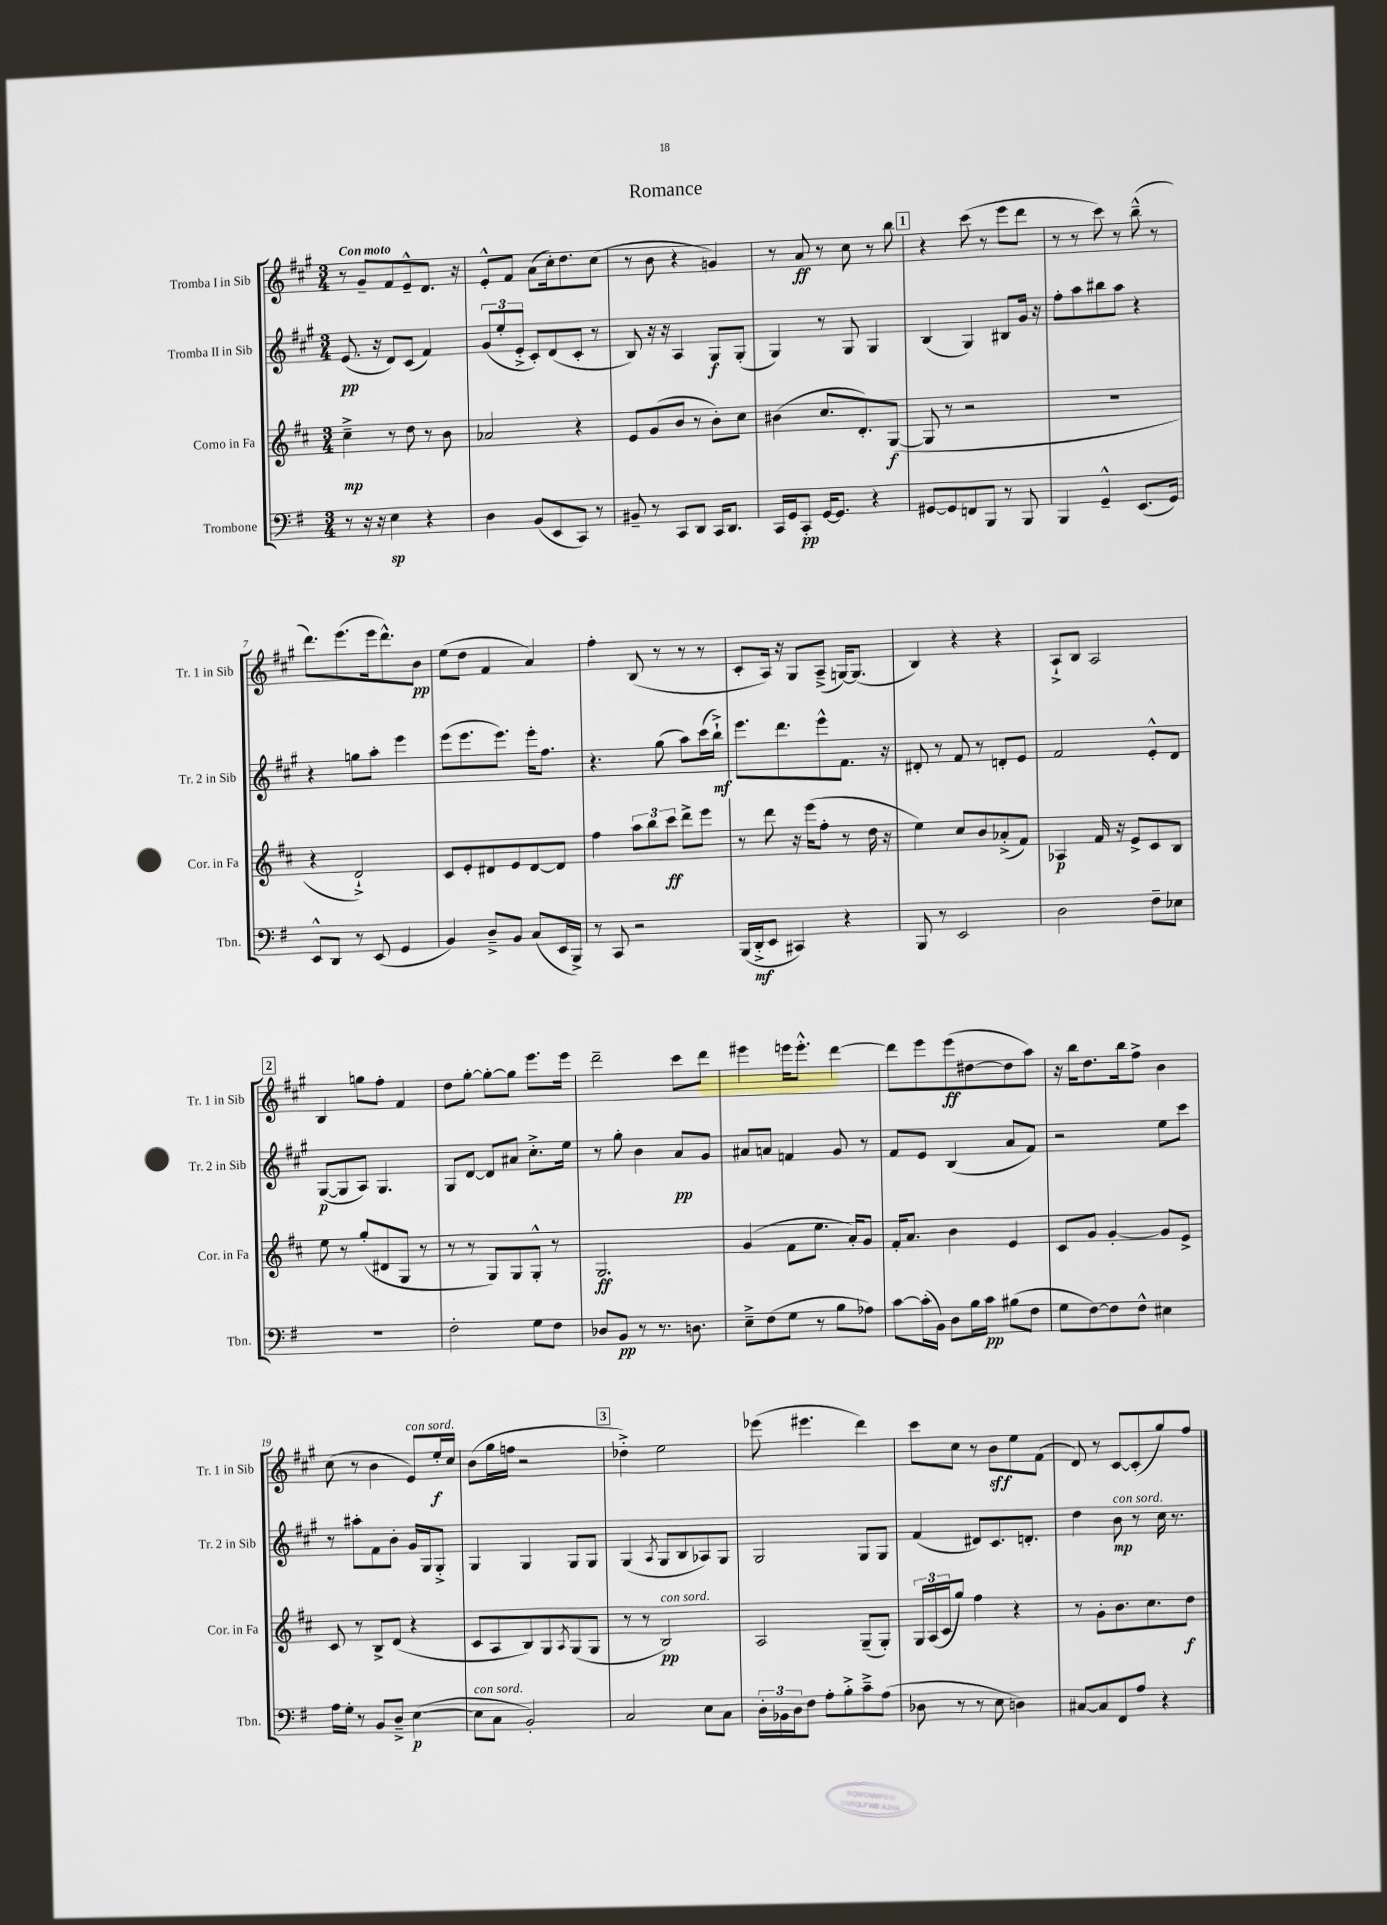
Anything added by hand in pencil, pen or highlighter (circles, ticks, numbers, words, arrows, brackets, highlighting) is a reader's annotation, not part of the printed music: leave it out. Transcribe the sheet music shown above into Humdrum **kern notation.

**kern	**dynam	**kern	**dynam	**kern	**dynam	**kern	**dynam
*part4	*part4	*part3	*part3	*part2	*part2	*part1	*part1
*staff4	*staff4	*staff3	*staff3	*staff2	*staff2	*staff1	*staff1
*I"Trombone	*	*I"Corno in Fa	*	*I"Tromba II in Sib	*	*I"Tromba I in Sib	*
*I'Tbn.	*	*I'Cor. in Fa	*	*I'Tr. 2 in Sib	*	*I'Tr. 1 in Sib	*
*clefF4	*	*clefG2	*	*clefG2	*	*clefG2	*
*k[f#]	*	*k[f#c#]	*	*k[f#c#g#]	*	*k[f#c#g#]	*
*M3/4	*	*M3/4	*	*M3/4	*	*M3/4	*
=1	=1	=1	=1	=1	=1	=1	=1
!	!	!	!	!	!	!LO:TX:a:B:t=Con moto	!
8r	.	4cc#~^\	mp	(8.e/	pp	8r	.
16r	.	.	.	.	.	8g#~/L	.
16r	.	.	.	16r	.	.	.
4E\	sp	8r	.	8d/L)	.	8f#/	.
.	.	8dd\	.	(8c#/J	.	8e~^^/	.
4r	.	8r	.	4f#/)	.	8.d/J	.
.	.	8b\	.	.	.	.	.
.	.	.	.	.	.	16r	.
=2	=2	=2	=2	=2	=2	=2	=2
4D\	.	2a-X/	.	(12g#/L	.	8e'^^/L	.
.	.	.	.	12ee'/	.	.	.
.	.	.	.	.	.	8f#/J	.
.	.	.	.	12e'^/J	.	.	.
(8BB/L	.	.	.	8c#'/L)	.	(8a\L	.
8EE/	.	.	.	(8d/	.	16cc#'\k)	.
.	.	.	.	.	.	8.dd\	.
8CC/J)	.	4r	.	8c#'/J	.	.	.
8r	.	.	.	8r	.	(8cc#\J	.
=3	=3	=3	=3	=3	=3	=3	=3
8BB#X~/	.	8e/L	.	8B/)	.	8r	.
8r	.	(8g/	.	16r	.	8b\	.
.	.	.	.	16r	.	.	.
8CC/L	.	8b/J	.	4A/	.	4r	.
8DD/J	.	8r	.	.	.	.	.
16CC/KL	.	8b'\L)	.	8G#/L	f	4gn/)	.
8.DD/J	.	.	.	.	.	.	.
.	.	8cc#\J	.	(8G#'/J	.	.	.
=4	=4	=4	=4	=4	=4	=4	=4
16CC/LL	.	(4b#X\	.	4G#/)	.	8r	.
16GG/J	.	.	.	.	.	.	.
8CC'/J	pp	.	.	.	.	8a/	ff
[16GG/KL	.	8.cc#/L	.	8r	.	8r	.
8.GG/J]	.	.	.	.	.	.	.
.	.	.	.	8G#/	.	8cc#\	.
.	.	8.d'/)	.	.	.	.	.
4r	.	.	.	4G#/	.	8r	.
.	.	([8G/J	f	.	.	8bb\	.
!!LO:REH:place=s1:t=1
=5	=5	=5	=5	=5	=5	=5	=5
[8GG#X/L	.	8G/]	.	(4B/	.	4r	.
8GG#/]	.	8r	.	.	.	.	.
8FFn/	.	2r	.	4G#/)	.	(8ccc#\	.
8BBB/J	.	.	.	.	.	8r	.
8r	.	.	.	8B#X/L	.	8eee\L	.
8BBB/	.	.	.	16g#/Jk	.	8ddd\J	.
.	.	.	.	16r	.	.	.
=6	=6	=6	=6	=6	=6	=6	=6
4BBB/	.	2.r	.	8ff#'\L	.	8r	.
.	.	.	.	8aa\	.	8r	.
4GG~^^/	.	.	.	8bb#X\	.	8ccc#\)	.
.	.	.	.	8aa\J	.	8r	.
(8.EE/L	.	.	.	4r	.	(8bb~^^\	.
.	.	.	.	.	.	8r	.
16GG/Jk)	.	.	.	.	.	.	.
!!LO:LB:g=z
=7	=7	=7	=7	=7	=7	=7	=7
8EE^^/L	.	4r	.	4r	.	8.ddd\L)	.
8DD/J	.	.	.	.	.	.	.
.	.	.	.	.	.	(8.eee\	.
8r	.	2d`^/)	.	8ggn\L	.	.	.
(8EE/	.	.	.	8aa'\J	.	16eee\k	.
.	.	.	.	.	.	8.ddd^^\)	.
4GG/	.	.	.	4eee\	.	.	.
.	.	.	.	.	.	8b\J	pp
=8	=8	=8	=8	=8	=8	=8	=8
4BB/)	.	8c#/L	.	(8eee\L	.	(8ee\L	.
.	.	8e'/	.	8.eee\	.	8dd\J	.
8D~^/L	.	8d#X/	.	.	.	4f#/	.
.	.	.	.	8.eee\J)	.	.	.
8BB/J	.	8e/	.	.	.	.	.
(8C/L	.	[8d#/	.	16eee'\KL	.	4a/)	.
.	.	.	.	8.ff#\J	.	.	.
16EE/L	.	8d#/J]	.	.	.	.	.
16BBB^/JJ)	.	.	.	.	.	.	.
=9	=9	=9	=9	=9	=9	=9	=9
8r	.	4ff#\	.	4.r	.	4ff#'\	.
8CC/	.	.	.	.	.	.	.
2r	.	12aa\L	.	.	.	(8B/	.
.	.	12bb\	.	.	.	.	.
.	.	.	.	(8gg#\	.	8r	.
.	.	12ccc#\J	ff	.	.	.	.
.	.	8ddd^\L	.	8aa\L)	.	8r	.
.	.	8eee\J	.	(16ccc#\L	.	8r	.
.	.	.	.	16bb`^\JJ)	mf	.	.
=10	=10	=10	=10	=10	=10	=10	=10
(16BBB/LL	.	8r	.	8.eee\L	.	8c#'/L	.
16DD'^/J	mf	.	.	.	.	.	.
8EE/J	.	8ddd\	.	.	.	16A/Jk)	.
.	.	.	.	8.ddd\	.	16r	.
4CC#X/)	.	16r	.	.	.	8G#/L	.
.	.	(16eee\KL	.	.	.	.	.
.	.	8ff#'\J	.	8eee^^\	.	(8A~^/J	.
4r	.	8r	.	8.f#\J	.	[16Gn/KL)	.
.	.	.	.	.	.	(8.G/J]	.
.	.	16dd\	.	.	.	.	.
.	.	16r	.	16r	.	.	.
=11	=11	=11	=11	=11	=11	=11	=11
8BBB/	.	4ee\)	.	8d#X'/	.	4B/)	.
8r	.	.	.	8r	.	.	.
2EE/	.	8cc#/L	.	8f#/	.	4r	.
.	.	8b/	.	8r	.	.	.
.	.	(8a-X'^/	.	8dn'/L	.	4r	.
.	.	8f#/J)	.	8e/J	.	.	.
=12	=12	=12	=12	=12	=12	=12	=12
2D\	.	4A-X/	p	2f#/	.	8A`^/L	.
.	.	.	.	.	.	8B/J	.
.	.	16f#/	.	.	.	2A/	.
.	.	16r	.	.	.	.	.
.	.	8e^/L	.	.	.	.	.
8F#~\L	.	8c#/	.	8e'^^/L	.	.	.
8E-X\J	.	8B/J	.	8d/J	.	.	.
!!LO:LB:g=z
!!LO:REH:place=s1:t=2
=13	=13	=13	=13	=13	=13	=13	=13
2.r	.	8ee\	.	([8G#/L	p	4B/	.
.	.	8r	.	8G#/]	.	.	.
.	.	(8gg'/L	.	8A/J)	.	8ggn\L	.
.	.	8d#X/	.	4.G#/	.	8ff#'\J	.
.	.	8G/J	.	.	.	4f#/	.
.	.	8r	.	.	.	.	.
=14	=14	=14	=14	=14	=14	=14	=14
2F#'\	.	8r	.	8G#/L	.	8dd\L	.
.	.	8r	.	[8d/J	.	[8gg#'\J	.
.	.	8G/L)	.	8d/L]	.	8gg#'\L_	.
.	.	8G/	.	8a#X/J	.	8gg#\J]	.
8G\L	.	8G'^^/J	.	8.cc#'^\L	.	8.eee\L	.
8F#\J	.	8r	.	.	.	.	.
.	.	.	.	16ee\Jk	.	16eee\Jk	.
=15	=15	=15	=15	=15	=15	=15	=15
8D-X/L	.	2.G/	ff	8r	.	2ddd~\	.
8BB/J	pp	.	.	8gg#'\	.	.	.
8r	.	.	.	4b\	.	.	.
8.r	.	.	.	.	.	.	.
.	.	.	.	8a/L	pp	8ccc#\L	.
8.Dn\	.	.	.	.	.	.	.
.	.	.	.	8g#/J	.	8ddd\J	.
=16	=16	=16	=16	=16	=16	=16	=16
8E~^\L	.	(4g/	.	8a#X/L	.	4eee#X\	.
(8F#\	.	.	.	8an/J	.	.	.
8G\J	.	8f#\L	.	4fn/	.	16eeen\KL	.
.	.	.	.	.	.	8.eee'^^\J	.
8r	.	8.ee\J	.	.	.	.	.
8B\L	.	.	.	8g#/	.	[4ddd\	.
.	.	16a'/KL)	.	.	.	.	.
8A-X\J)	.	8g/J	.	8r	.	.	.
=17	=17	=17	=17	=17	=17	=17	=17
[8c\L	.	16f#'/KL	.	8f#/L	.	8ddd\L]	.
.	.	8.a/J	.	.	.	.	.
(16c'\L]	.	.	.	8e/J	.	8eee\	.
16BB\JJ)	.	.	.	.	.	.	.
8D\L	.	4b\	.	(4B/	.	(8eee\	ff
16B\L	.	.	.	.	.	[8dd#X\	.
16c\JJ	pp	.	.	.	.	.	.
(8B#X\L	.	4e/	.	8a/L	.	8dd#\]	.
8F#\J	.	.	.	8f#/J)	.	8aa\J)	.
=18	=18	=18	=18	=18	=18	=18	=18
8G\L	.	8c#/L	.	2r	.	16r	.
.	.	.	.	.	.	16bb\KL	.
[8F#\)	.	8g/J	.	.	.	8.dd\	.
8F#\]	.	[4g'/	.	.	.	.	.
.	.	.	.	.	.	16bb\k	.
8F#^^\J	.	.	.	.	.	8ff#^\J	.
4E#X\	.	8g/L]	.	8ee\L	.	4b\	.
.	.	8e^/J	.	8ccc#\J	.	.	.
!!LO:LB:g=z
=19	=19	=19	=19	=19	=19	=19	=19
16A\LL	.	8c#/	.	8r	.	(8cc#\	.
16G'\JJ	.	.	.	.	.	.	.
8r	.	8r	.	8aa#X'\L	.	8r	.
8BB/L	.	8B^/L	.	8f#\	.	4b\	.
8D~^/J	.	(8d/J	.	8b'\J	.	.	.
!	!	!	!	!	!	!LO:TX:a:i:t=con sord.	!
([4E\	p	4r	.	16g#/LL	.	8e/L)	.
.	.	.	.	16G#/J	.	.	.
.	.	.	.	8G#'^/J	.	16ee'/L	f
.	.	.	.	.	.	16cc#/JJ	.
=20	=20	=20	=20	=20	=20	=20	=20
!LO:TX:a:i:t=con sord.	!	!	!	!	!	!	!
8E\L]	.	8c#/L	.	4G#/	.	(8b\L	.
8C\J	.	8A/	.	.	.	16gg#\L	.
.	.	.	.	.	.	16ffn\JJ	.
2BB'/)	.	8B/)	.	4G#/	.	2r	.
.	.	8G/	.	.	.	.	.
.	.	8qA/	.	.	.	.	.
.	.	(8G/	.	8G#/L	.	.	.
.	.	8G/J	.	8G#/J	.	.	.
!!LO:REH:place=s1:t=3
=21	=21	=21	=21	=21	=21	=21	=21
2C/	.	8r	.	(4G#/	.	4dd-X'^\)	.
.	.	8r	.	.	.	.	.
.	.	.	.	8qA/	.	.	.
!	!	!LO:TX:a:i:t=con sord.	!	!	!	!	!
.	.	2B/)	pp	8G#/L	.	2ee\	.
.	.	.	.	8B/	.	.	.
8E\L	.	.	.	8A-X/)	.	.	.
8C\J	.	.	.	8G#/J	.	.	.
=22	=22	=22	=22	=22	=22	=22	=22
24D'\LL	.	2A/	.	2G#/	.	(8eee-X\	.
24BB-X\	.	.	.	.	.	.	.
24D\J	.	.	.	.	.	.	.
8F#\J	.	.	.	.	.	4.eee#X\	.
8A'\L	.	.	.	.	.	.	.
8B'^\	.	.	.	.	.	.	.
8c~^\	.	(8G~/L	.	8G#/L	.	4ddd\)	.
(8A\J	.	8G'/J)	.	8G#/J	.	.	.
=23	=23	=23	=23	=23	=23	=23	=23
8D-X\	.	24G/LL	.	(4f#/	.	8ccc#\L	.
.	.	(24A/	.	.	.	.	.
.	.	24c#/J	.	.	.	.	.
8r	.	8gg/J)	.	.	.	8cc#\J	.
8r	.	4ff#\	.	8d#X/L)	.	8r	.
8E\	.	.	.	8.c#/	.	8b\L	sff
4Dn\)	.	4r	.	.	.	8ee\	.
.	.	.	.	8.dn'/J	.	.	.
.	.	.	.	.	.	(8f#\J	.
=24	=24	=24	=24	=24	=24	=24	=24
[8C#X/L	.	8r	.	4dd\	.	8d/)	.
8C#/]	.	8g'\L	.	.	.	8r	.
!	!	!	!	!LO:TX:a:i:t=con sord.	!	!	!
8FF#/	.	8.b\	.	8b\	mp	[8c#/L	.
8A/J	.	.	.	8r	.	(8c#'/]	.
.	.	8.cc#\	.	.	.	.	.
4r	.	.	.	16cc#\	.	8gg#/)	.
.	.	.	.	8.r	.	.	.
.	.	8dd\J	f	.	.	8ff#/J	.
==	==	==	==	==	==	==	==
*-	*-	*-	*-	*-	*-	*-	*-
